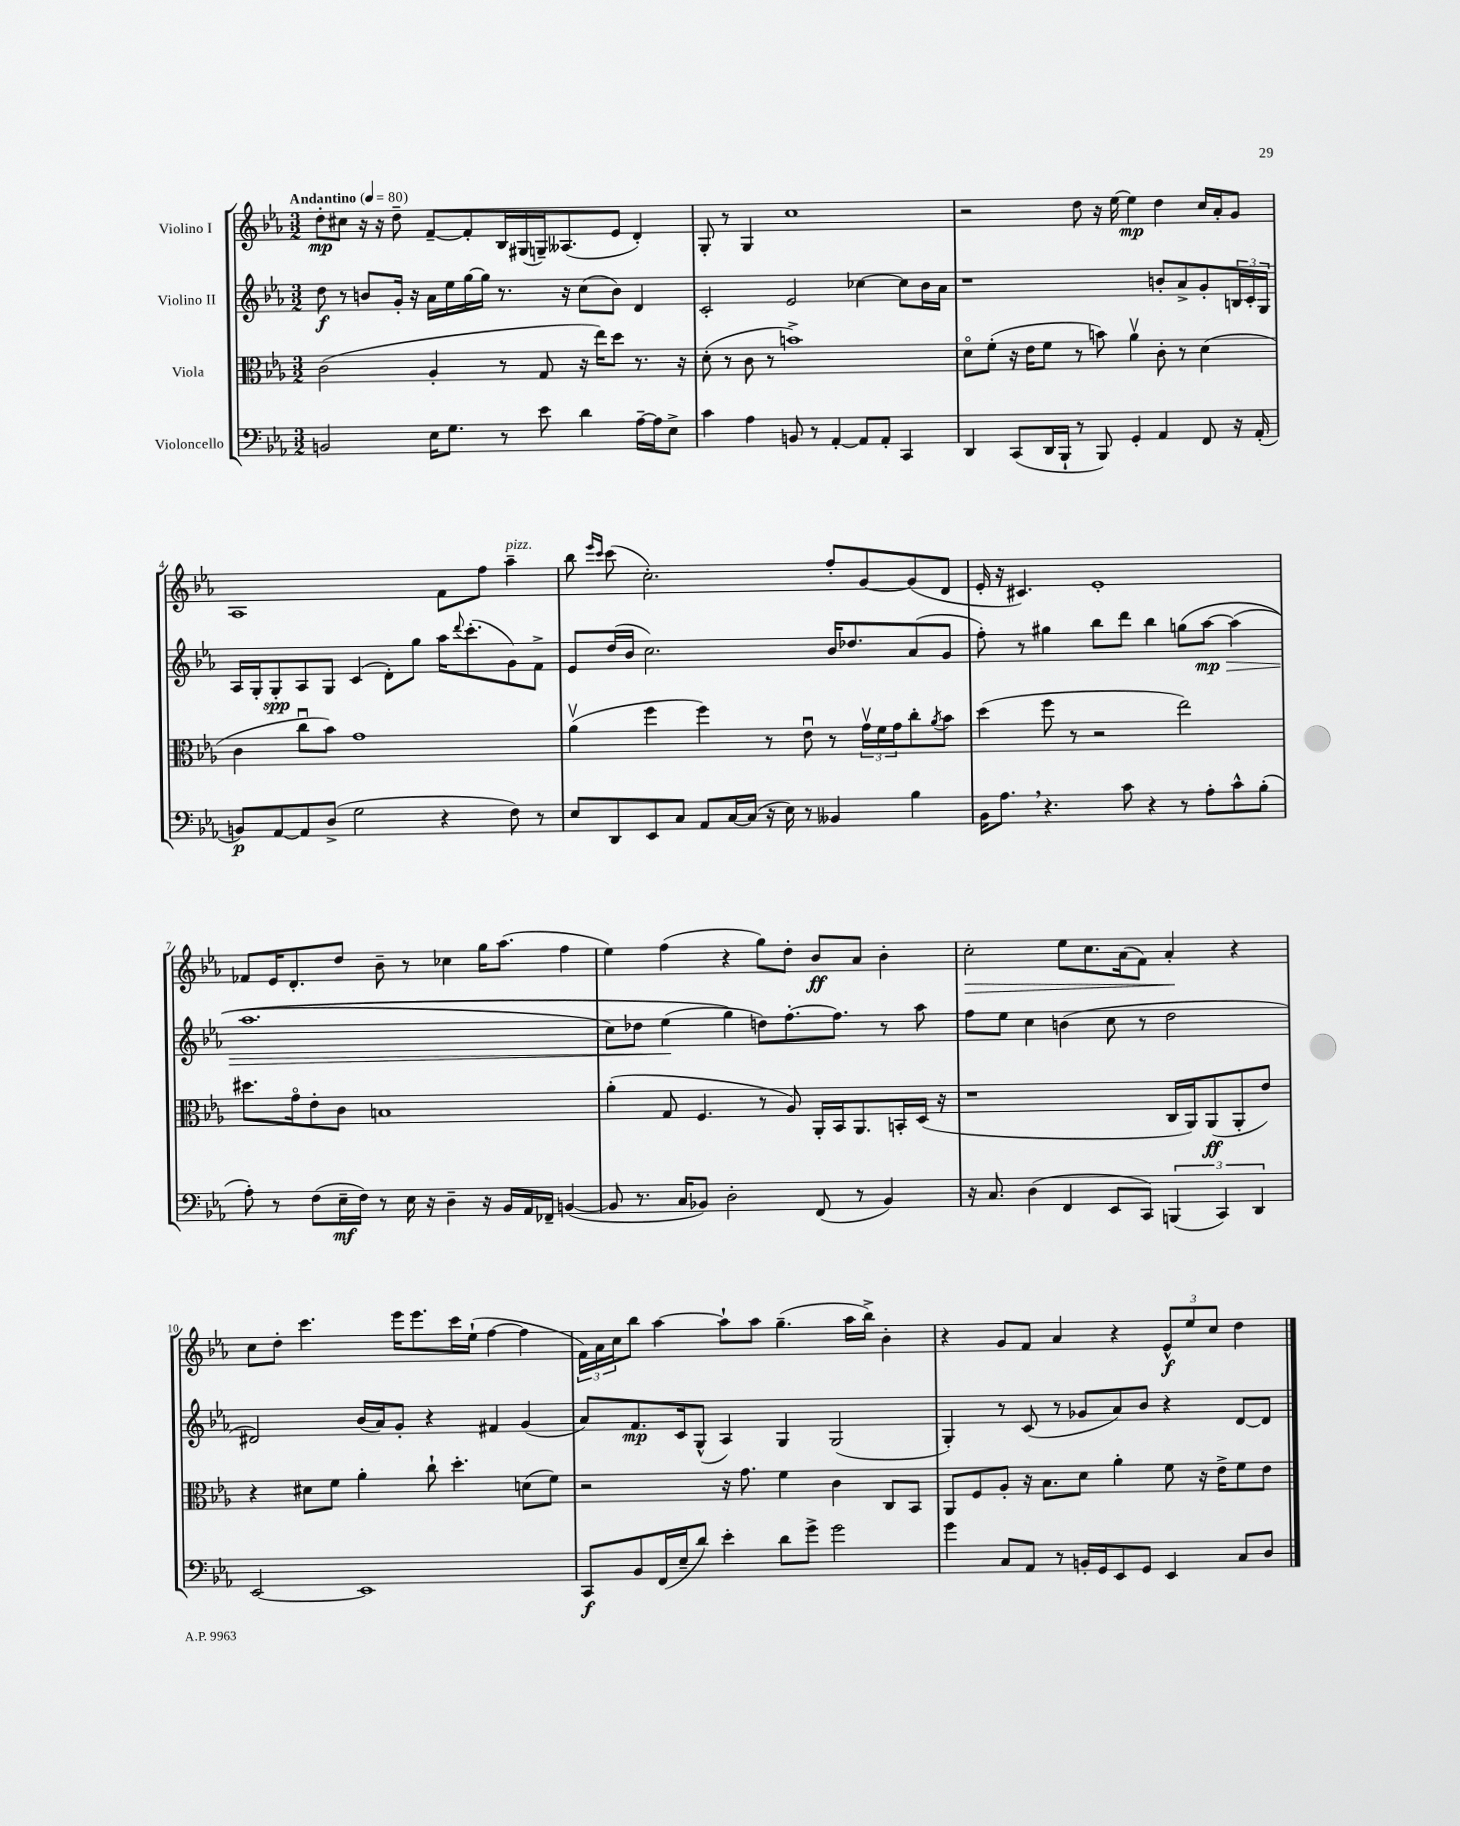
<<
\new StaffGroup <<
\new Staff = "s0" \with { instrumentName = "Violino I" } {
    \clef treble \key ees \major \numericTimeSignature \time 3/2 \tempo "Andantino" 4 = 80
    d''8-.\mp cis''8 r16 r16 d''8-- f'8~-- f'8-. bes16 gis16( g16--) aeses8.( ees'8 d'4-.) |
    g8-. r8 g4 c''1 |
    r2 d''8 r16 ees''16~ ees''4\mp d''4 c''16 aes'16-. g'8 |
    aes1 f'8 f''8 aes''4--^\markup { \italic "pizz." } |
    bes''8 \grace { ees'''16 c'''16 } c'''8( c''2.-.) f''8-. g'8~ g'8( d'8 |
    ees'16-. r16 cis'4.) ees'1-. |
    fes'8 ees'16 d'8.-. d''8 bes'8-- r8 ces''4 g''16 aes''8.( f''4 |
    ees''4) f''4( r4 g''8) d''8-. bes'8\ff aes'8 bes'4-. |
    c''2-.\> ees''8 c''8. aes'16( f'8) aes'4-.\! r4 |
    c''8 d''8-. c'''4. ees'''16 ees'''8. c'''16 ees''16-!( f''4~ f''4 |
    \tuplet 3/2 { f'16) aes'16 c''16 } bes''8 aes''4~ aes''8-! aes''8 g''4.--( aes''16 bes''16->) bes'4-. |
    r4 g'8 f'8 aes'4 r4 \tuplet 3/2 { ees'8-^\f ees''8 c''8 } d''4 \bar "|." |
}
\new Staff = "s1" \with { instrumentName = "Violino II" } {
    \clef treble \key ees \major \numericTimeSignature \time 3/2
    d''8\f r8 b'8 g'16-. r16 aes'16 ees''16 g''16~ g''16 r8. r16 c''8( b'8) d'4 |
    c'2-. ees'2 ces''4~ ces''8 bes'16 aes'16 |
    r1 b'8-. aes'8-> g'8-. \tuplet 3/2 { b16 c'16-. g16 } |
    aes16 g16-. g8-.\spp aes8 g8 c'4( d'8-.) g''8 aes''16 \appoggiatura { d'''8 } c'''8.-.( g'8) f'8-> |
    ees'8 d''16( bes'16 c''2.) bes'16 des''8. aes'8( g'8 |
    f''8-.) r8 gis''4 bes''8 d'''8 bes''4 g''8\( aes''8~\mp\> aes''4( |
    aes''1. |
    c''8) des''8 ees''4\!( g''4\) d''8) f''8.~-. f''8. r8 aes''8 |
    f''8 ees''8 c''4 b'4( c''8 r8 d''2 |
    dis'2) bes'16( aes'16) g'8-. r4 fis'4 g'4( |
    aes'8) f'8.\mp c'16 g8-^( aes4) g4 g2( |
    g4-.) r8 c'8( r8 ges'8 aes'8) bes'8 r4 d'8~ d'8 \bar "|." |
}
\new Staff = "s2" \with { instrumentName = "Viola" } {
    \clef alto \key ees \major \numericTimeSignature \time 3/2
    c'2( aes4-. r8 g8 r16 ees''16) d''8 r8. r16 |
    d'8-.( r8 c'8 r8 b'1->) |
    d'8\flageolet f'8-.( r16 ees'16 f'8 r8 b'8) aes'4\upbow c'8-. r8 d'4( |
    c'4 c''8\downbow bes'8) g'1 |
    aes'4\upbow( f''4 f''4) r8 ees'8\downbow r8 \tuplet 3/2 { g'16\upbow f'16 g'16 } c''8-. \acciaccatura { aes'8 } bes'8 |
    d''4( f''8 r8 r2 ees''2) |
    dis''8. g'16\flageolet ees'8-. c'8 b1 |
    aes'4-.( g8 f4. r8 aes8) aes,16-. bes,16 aes,8. b,16-. d16( r16 |
    r1 c16 aes,16) aes,8\ff( aes,8-. ees'8) |
    r4 dis'8 f'8 aes'4-. c''8-! d''4.-. d'8( f'8) |
    r2 r16 g'8. f'4 c'4 c8 bes,8 |
    aes,8 f8 aes8-. r16 bes8. d'8 aes'4-. f'8 r16 ees'16-> f'8 ees'8 \bar "|." |
}
\new Staff = "s3" \with { instrumentName = "Violoncello" } {
    \clef bass \key ees \major \numericTimeSignature \time 3/2
    b,2 ees16 g8. r8 ees'8 d'4 aes16~-- aes16 ees8-> |
    c'4 aes4 b,8 r8 aes,4~-. aes,8 aes,8-. c,4 |
    d,4 c,8( d,16 bes,,16-! r8 bes,,8) g,4-. aes,4 f,8 r16 aes,16-.( |
    b,8\p) aes,8~ aes,8 d8->( g2 r4 f8) r8 |
    ees8 d,8 ees,8 c8 aes,8 c16~ c16( r16 ees16) r8 beses,4 bes4 |
    bes,16 aes8. \breathe r4. c'8 r4 r8 aes8-. c'8-^ bes8-.( |
    aes8-.) r8 f8( ees16--\mf f16) r8 ees16 r16 d4-- r16 bes,16 aes,16 fes,16-- b,4~( |
    b,8 r8. c16 bes,8) d2-. f,8( r8 bes,4) |
    r16 c8. d4( f,4 ees,8 c,8) \tuplet 3/2 { b,,4( c,4) d,4 } |
    ees,2~ ees,1 |
    c,8\f bes,8 f,16( ees16-- d'8) ees'4-. d'8 g'8-> g'2 |
    g'4 c8 aes,8 r8 b,16-. g,16 ees,8 g,8 ees,4 c8 d8 \bar "|." |
}
>>
>>
